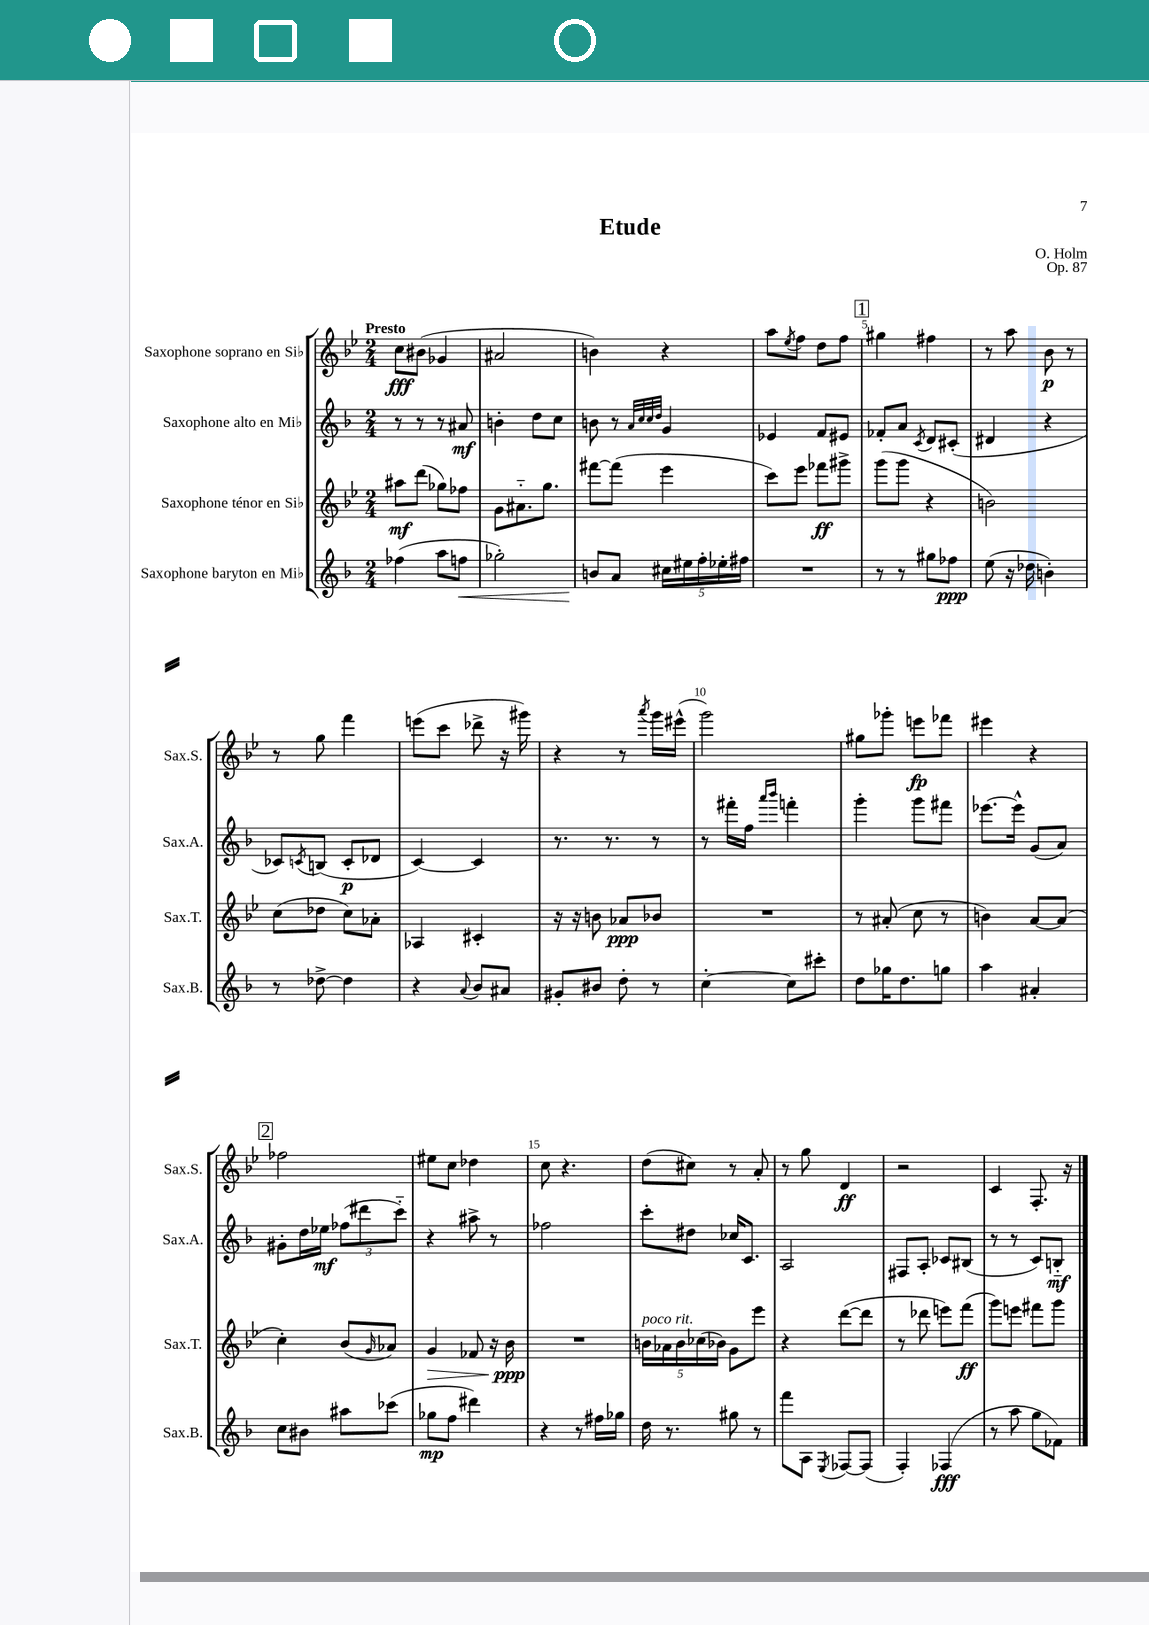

**kern	**kern	**kern	**kern
*staff4	*staff3	*staff2	*staff1
*clefG2	*clefG2	*clefG2	*clefG2
*k[b-]	*k[b-e-]	*k[b-]	*k[b-e-]
*M2/4	*M2/4	*M2/4	*M2/4
(4ff-	8aa#	8r	8cc
.	(8ddd	8r	(8b#
8aa	8gg-)	8r	4g-
8ff	8ff-	8a#	.
=	=	=	=
2gg-')	8g	4b'	2a#
.	8.a#'~	.	.
.	.	8dd	.
.	8.gg	.	.
.	.	8cc	.
=	=	=	=
8b	[8fff#	8b	4b)
8a	(8fff#]	8r	.
.	.	32qqa	.
.	.	32qqcc	.
.	.	32qqcc	.
.	.	32qqdd	.
20cc#	4eee-	4g	4r
20ee#	.	.	.
20ff'	.	.	.
20ee-'	.	.	.
20ff#	.	.	.
=	=	=	=
2r	8ccc)	4e-	8aa
.	.	.	8qee-
.	8eee-	.	8ff
.	8fff-	8f	8dd
.	8ggg#^	8e#	8ff
=	=	=	=
8r	(8ggg	8f-'	4gg#
8r	8ggg	8a	.
.	.	8qc	.
8gg#	4r	8d	4ff#
8ff-	.	(8c#'	.
=	=	=	=
(8ee	2b)	4d#	8r
16r	.	.	8aa
16dd-	.	.	.
4b')	.	4r	8b-
.	.	.	8r
=	=	=	=
8r	(8cc	8c-)	8r
.	.	8qc	.
[8dd-^	8dd-	(8B	8gg
4dd-]	8cc)	8c'	4fff
.	8a-'	8d-	.
=	=	=	=
4r	4A-	[4c)	(8eee
.	.	.	8ccc
8qqa	.	.	.
8b-	4c#'	4c]	8ddd-^
8a#	.	.	16r
.	.	.	16ggg#)
=	=	=	=
8g#'	16r	8.r	4r
.	16r	.	.
8b#	8b	.	.
.	.	8.r	.
8dd'	8a-	.	8r
.	.	.	8qaaa
8r	8b-	8r	16ggg
.	.	.	(16eee#^^
=	=	=	=
[4cc'	2r	8r	2ggg)
.	.	16fff#'	.
.	.	16ff	.
.	.	16qqaaa	.
.	.	16qqbbb-	.
8cc]	.	4fff'	.
8ccc#'	.	.	.
=	=	=	=
8dd	8r	4ggg'	8gg#
16gg-	(8a#'	.	8ggg-'
8.dd	.	.	.
.	8cc	8ggg	8eee
8gg	8r	8fff#	8fff-
=	=	=	=
4aa	4b)	[8.eee-	4eee#
.	.	16eee-^^]	.
4a#'	[8a	(8g	4r
.	(8a]	8a)	.
=	=	=	=
8cc	4cc')	8g#'	2ff-
8b#	.	16dd	.
.	.	16ee-	.
8aa#	(8b-	(12ff-	.
.	.	12ddd#	.
.	16qqg	.	.
(8ccc-	8a-)	.	.
.	.	12ccc'~)	.
=	=	=	=
8gg-	4g	4r	8ee#
8ff	.	.	8cc
4ddd#)	8f-	8aa#^	4dd-
.	16r	8r	.
.	16b-	.	.
=	=	=	=
4r	2r	2ff-	8cc
.	.	.	4.r
8r	.	.	.
16ff#	.	.	.
16gg-	.	.	.
=	=	=	=
16dd	20b	8ccc'	(8dd
.	20a-	.	.
8.r	.	.	.
.	20b	.	.
.	.	8dd#	8cc#)
.	(20cc-	.	.
.	20b-)	.	.
8gg#	8g	16cc-	8r
.	.	8.c	.
8r	8eee-	.	8a'
=	=	=	=
8fff	4r	2A	8r
8A	.	.	8gg
8qE	.	.	.
[8F-	([8ddd	.	4d
(8F-]	8ddd]	.	.
=	=	=	=
4F')	8r	8F#	2r
.	8ddd-	8A'	.
(4F-	8eee)	8c-	.
.	(8fff	(8B#	.
=	=	=	=
8r	8ggg)	8r	4c
8aa	8eee	8r	.
8gg	8fff#	8c)	8.F'
8f-)	8ggg	8B'~	.
.	.	.	16r
==	==	==	==
*-	*-	*-	*-
